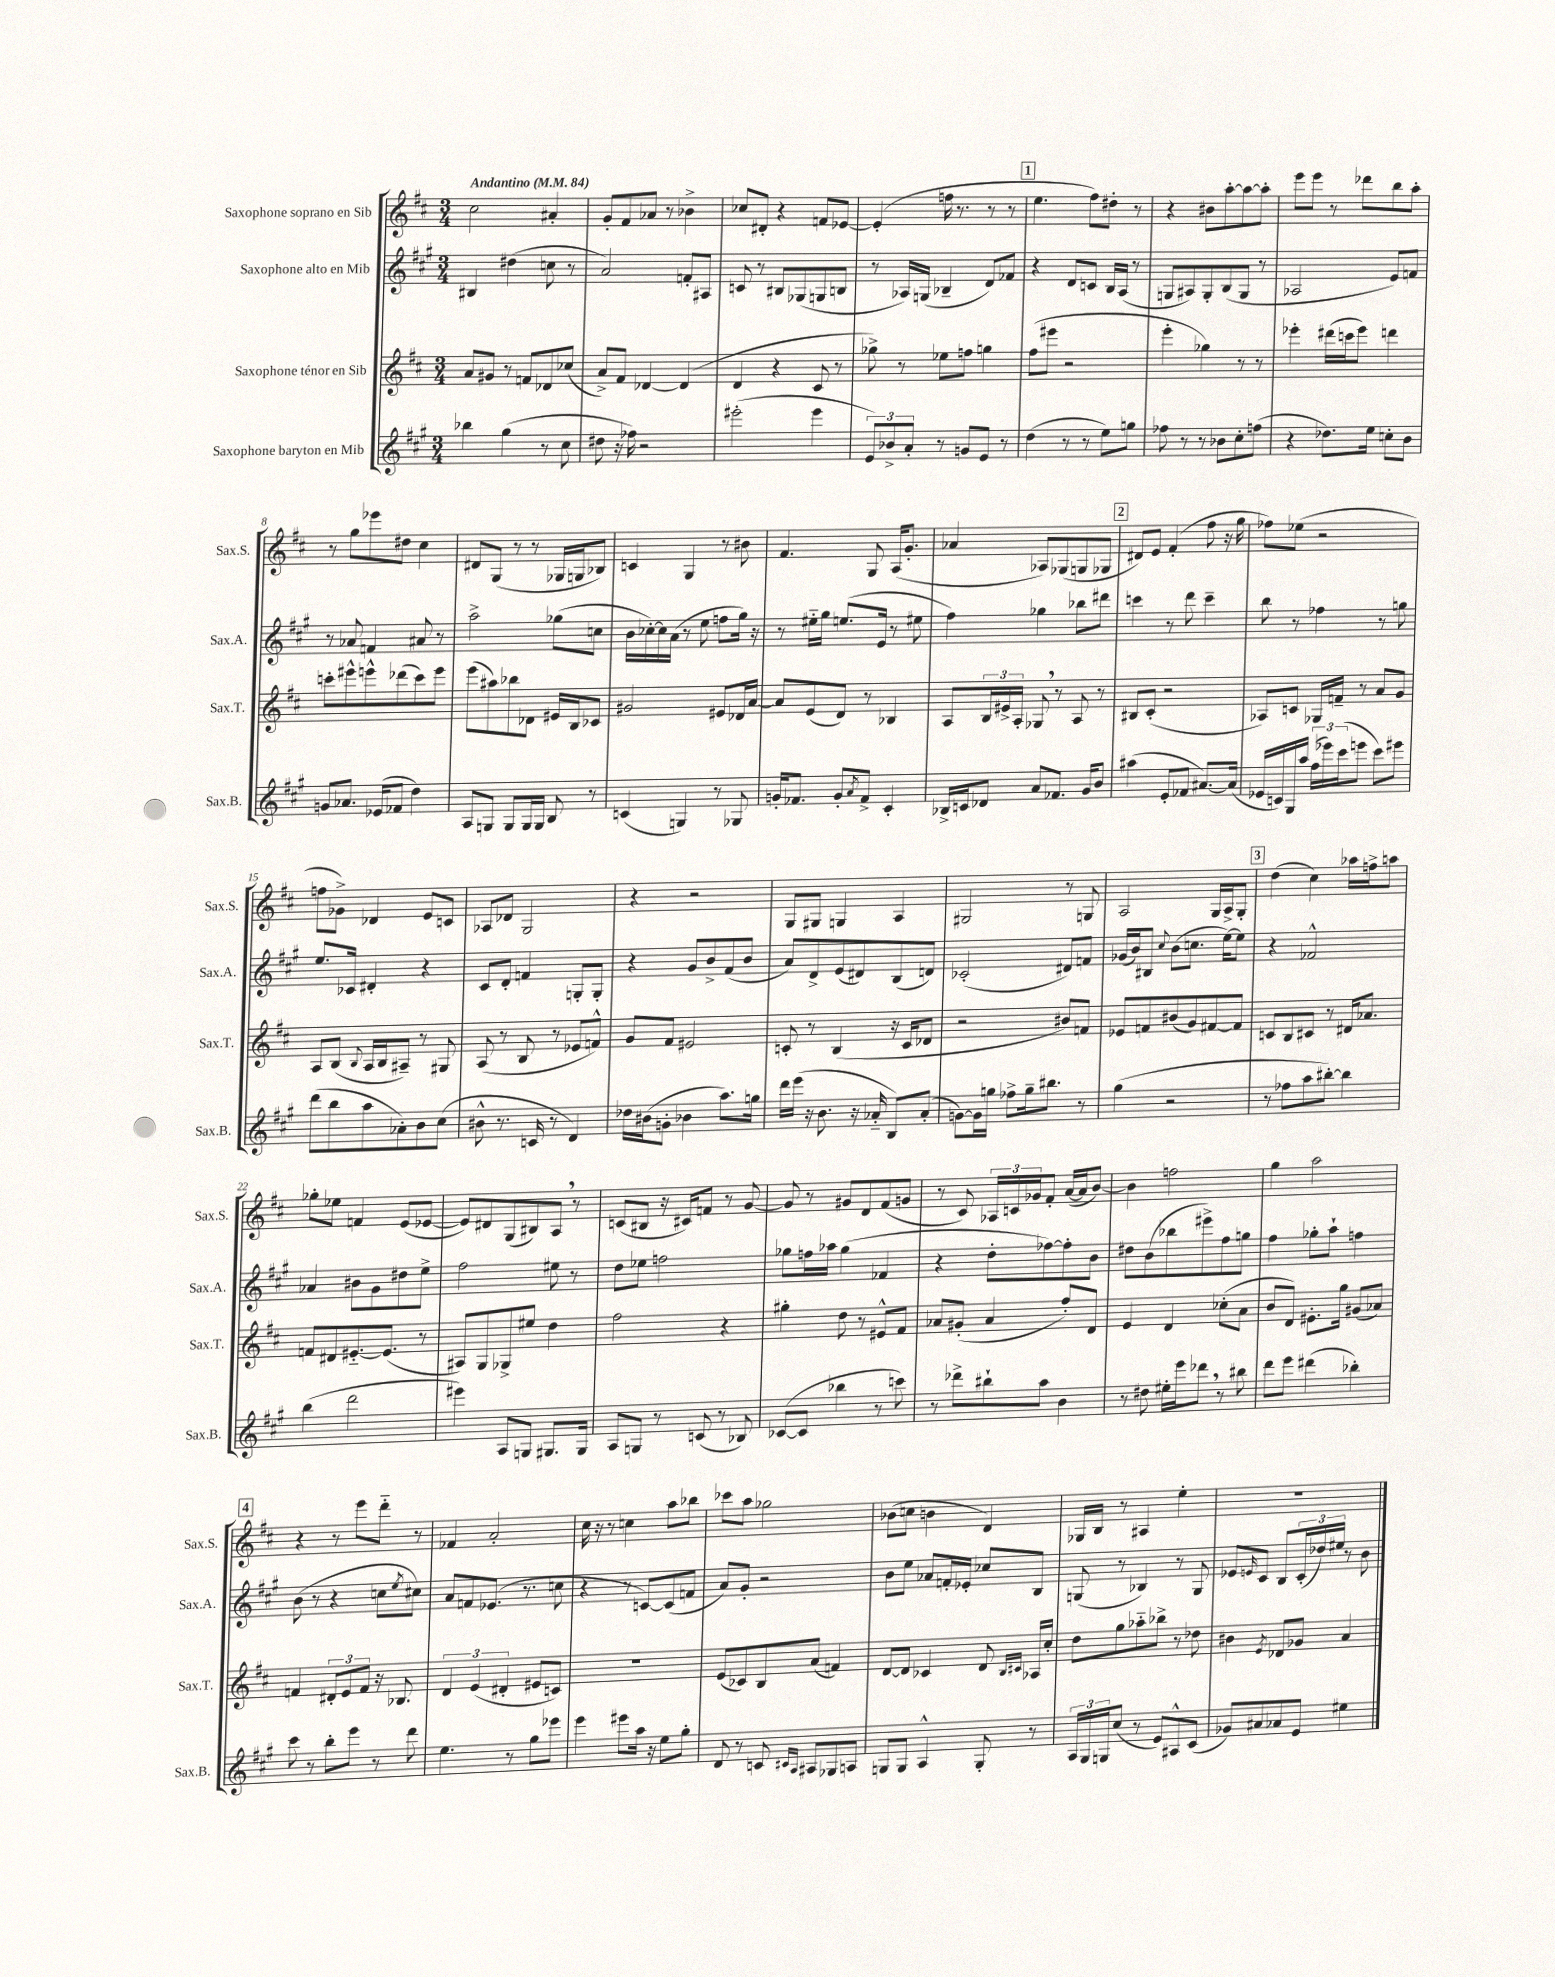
<<
\new StaffGroup <<
\new Staff = "s0" \with { instrumentName = "Saxophone soprano en Sib" shortInstrumentName = "Sax.S." } {
    \clef treble \key d \major \numericTimeSignature \time 3/4 \tempo "Andantino" 4 = 84
    cis''2 ais'4-. |
    g'8-. fis'8 aes'8 r8 bes'4-> |
    ces''8 dis'8-. r4 f'8 ees'8~ |
    ees'4-.( f''16 r8. r8 r8 |
    \mark \markup { \box "1" } e''4. fis''8) dis''8-. r8 |
    r4 bis'8 a''8~-. a''8~ a''8-. |
    e'''8 e'''8 r8 des'''8 b''8 a''8-. |
    r8 g''8 ees'''8 dis''8 cis''4 |
    dis'8 g8( r8 r8 ges16 g16 bes8) |
    c'4 g4 r8 bis'8 |
    fis'4. g8 a16( g'8.-. |
    aes'4 aes8) ges8( g8 ges8 |
    \mark \markup { \box "2" } dis'8) e'8 fis'4-.( fis''8 r16 g''16 |
    fes''8) ees''8( r2 |
    f''8 ges'8->) des'4 e'8 c'8 |
    aes8 des'8 g2 |
    r4 r2 |
    g8 gis8 g4 a4 |
    gis2 r8 g8 |
    a2 g16 a16-> g8-. |
    \mark \markup { \box "3" } d''4( cis''4) aes''16 f''16-> a''8 |
    ges''8-. ees''8 f'4 e'8( ees'8~ |
    ees'8) dis'8 g8( bis8) a8 \breathe r8 |
    c'8( bis8 r16 cis'16) f'8 r8 g'8~ |
    g'8 r8 gis'8 d'8 fis'8( g'8 |
    r8 cis'8) \tuplet 3/2 { aes16 c'16 ges'16 } fis'8-. a'16~( a'16 b'8~) |
    b'4 f''2 |
    g''4 a''2 |
    \mark \markup { \box "4" } r4 r8 e'''8 d'''8-_ r8 |
    fes'4 a'2-. |
    cis''16 r16 r8 c''4 a''8 bes''8 |
    ces'''8 a''8 ges''2 |
    bes'8( c''8 b'4 d'4) |
    ges16 b16 r8 ais4 e''4-. |
    R2. \bar "|." |
}
\new Staff = "s1" \with { instrumentName = "Saxophone alto en Mib" shortInstrumentName = "Sax.A." } {
    \clef treble \key a \major \numericTimeSignature \time 3/4
    bis4 dis''4( c''8 r8 |
    a'2) f'8-. ais8 |
    c'8 r8 bis8 ges8( g8 b8 |
    r8 aes16) g16( bes4-- d'8) fes'8 |
    \mark \markup { \box "1" } r4 d'8 c'8 b16 a16( r8 |
    g8 ais8) g8-. b8( g8 r8 |
    aes2 e'8) f'8 |
    r8 aes'8 f'4 ais'8 r8 |
    a''2-> ges''8( c''8 |
    b'16 ces''16~-.) ces''16 a'16( r8 e''8 f''8 gis''16) r16 |
    r8 eis''16-_ gis''16 e''8.( e'16 r8 eis''8 |
    fis''4) ges''4 bes''8 dis'''8 |
    \mark \markup { \box "2" } c'''4 r8 d'''8 c'''4-- |
    b''8 r8 fes''4 r8 g''8 |
    e''8. ces'16 dis'4-. r4 |
    cis'8 d'8-. f'4 g8-. g8-. |
    r4 gis'8 b'8-> fis'8( b'8 |
    a'8) d'8-> e'8( dis'8) b8( d'8) |
    ces'2-.( dis'8) f'8 |
    ges'16( b'16) bis8 \appoggiatura { cis''8 } b'8( c''8. e''16~) e''8 |
    \mark \markup { \box "3" } r4 fes'2-^ |
    aes'4 bis'8 gis'8 dis''8 e''8-> |
    fis''2 eis''8 r8 |
    d''8 ees''8 f''2 |
    ges''8 f''16 aes''16 ges''4( fes'4 |
    r4 d''8-. fes''8~) fes''8-. b'8 |
    dis''8 b'8( bes''8 eis'''8->) fis''8 g''8 |
    fis''4 ges''8-. a''8-! f''4 |
    \mark \markup { \box "4" } b'8( r8 r4 c''8 \acciaccatura { e''8 } cis''8) |
    a'8 f'8 ees'8.( r8. c''8 |
    r4 r8 c'8~) c'8( f'8 |
    a'8) gis'8-. r2 |
    b'8 e''8 aes'8 f'16-. ees'16-. ces''8 b8 |
    g8( r8 bes4) r8 g8 |
    ees'8 \grace { e'16 } cis'8 b8 \tuplet 3/2 { cis'16-.( des''16) eis''16 } r8 b'8 \bar "|." |
}
\new Staff = "s2" \with { instrumentName = "Saxophone ténor en Sib" shortInstrumentName = "Sax.T." } {
    \clef treble \key d \major \numericTimeSignature \time 3/4
    a'8 gis'8 r8 f'8 des'8 ces''8( |
    a'8->) fis'8 des'4~ des'4( |
    d'4 r4 cis'8 r8 |
    ges''8->) r8 ees''8 f''8 g''4 |
    \mark \markup { \box "1" } fis''8( eis'''8 r2 |
    e'''4-. ges''4) r8 r8 |
    ees'''4-. dis'''16( c'''16 ees'''8) d'''4 |
    c'''8-. eis'''8-^ e'''8-^ des'''8( c'''8) e'''8 |
    e'''8( ais''8) bes''8 des'8 eis'16 b16 ces'8 |
    gis'2 eis'8 des'16 a'16~ |
    a'8 e'8( d'8) r8 bes4 |
    a8 \tuplet 3/2 { b16 eis'16-> a16-. } ges8 \breathe r8 a8 r8 |
    \mark \markup { \box "2" } bis8 cis'8-.( r2 |
    aes8) c'8 ges16 f'16-- r8 a'8 g'8 |
    a8 b8( \appoggiatura { b8 } a16 b16 ais8--) r8 gis8 |
    a8( r8 b8 r8 ees'8 f'8-^) |
    g'8 fis'8 eis'2 |
    c'8-. r8 b4( r16 c'16 des'8 |
    r2 bis'8) f'8 |
    ees'8 f'8 bis'8( g'8) fis'8~ fis'8 |
    \mark \markup { \box "3" } c'8 b8 cis'8 r8 dis'16 aes'8. |
    f'8 dis'8 eis'8.~-_ eis'8.( r8 |
    ais8) g8 ges8-> eis''8 d''4 |
    fis''2 r4 |
    gis''4-. d''8 r8 eis'8-^ fis'8 |
    aes'8 gis'8-.( aes'4 fis''8-.) d'8 |
    e'4 d'4 ces''8-.( a'8 |
    b'8 d'8) eis'8.-. g''16 gis'8( aes'8) |
    \mark \markup { \box "4" } f'4 \tuplet 3/2 { dis'8-. e'8 f'8 } r16 bes8. |
    \tuplet 3/2 { d'4 e'4( dis'4-. } eis'8 c'8) |
    R2. |
    e'8( ces'8) b8 a'8( f'4) |
    d'8~ d'8 ces'4 d'8 \grace { b16 cis'16 } aes16 cis''16-. |
    d''8 g''8 aes''8-_ bes''8-> r8 des''8 |
    bis'4 \acciaccatura { e'8 } des'8 ges'8 a'4 \bar "|." |
}
\new Staff = "s3" \with { instrumentName = "Saxophone baryton en Mib" shortInstrumentName = "Sax.B." } {
    \clef treble \key a \major \numericTimeSignature \time 3/4
    bes''4 gis''4( r8 cis''8 |
    dis''8 r16 fes''16) r2 |
    eis'''2-.( eis'''4 |
    \tuplet 3/2 { e'8) bes'8-> a'8-. } r8 g'8 e'8 r8 |
    \mark \markup { \box "1" } d''4( r8 r8 e''8) g''8 |
    fes''8 r8 r8 bes'8 cis''8-. f''8( |
    r4 des''8.) e''16 c''8-. b'8 |
    g'8 aes'8. ees'16( fes'8 d''4) |
    a8 g8 g8 g16 g16 b8 r8 |
    c'4( g4) r8 ges8 |
    g'16-. fes'8. g'8-. \acciaccatura { a'8 } fes'8-> cis'4-. |
    bes16-> c'16 des'8 a'8 fes'8. gis'16 b'8 |
    \mark \markup { \box "2" } ais''4( e'8-. fes'8 ais'8.~) ais'16( |
    ees'16 c'16) gis16 a''16 \tuplet 3/2 { fis''16( ees'''16) cis'''16( } e'''8 cis'''8) eis'''8 |
    d'''8( b''8 a''8 aes'8-.) b'8 cis''8( |
    bis'8-^ r8. c'16 r8 d'4) |
    des''16 bis'16( g'8-. bes'4 a''8.) g''16 |
    d'''16 e'''16( r16 b'8. r16 aes'16-_ b8) aes'8-.( |
    g'8~) g'16 g''16 fes''8-> g''16-- bis''8. r8 |
    gis''4( r2 |
    \mark \markup { \box "3" } r8 fes''8 a''8 bis''8~-.) bis''4 |
    b''4( d'''2 |
    eis'''4) a8 g8 gis8. gis16 |
    a8 g8 r8 c'8( r8 bes8) |
    ces'8~( ces'8 bes''4 r8 c'''8) |
    r8 des'''8-> bis''8-! a''8 b'4 |
    r8 dis''8 eis''16-. e'''16 des'''8 \breathe r8 bis''8 |
    d'''8 e'''8 dis'''4( bes''4-.) |
    \mark \markup { \box "4" } cis'''8 r8 b''8-. e'''8 r8 d'''8 |
    e''4. r8 gis''8 ees'''8 |
    e'''4 eis'''8 a''16 r16 e''8 gis''8-. |
    d'8 r8 c'8 \grace { cis'16 a16 } ais8 ges8 a8 |
    g8 g8 a4-^ g8-. r8 |
    \tuplet 3/2 { a16 gis16 g16 } cis''8( r8 e'8) ais8-^ cis'8( |
    ges'8) ais'8 aes'8 e'8 eis''4 \bar "|." |
}
>>
>>
